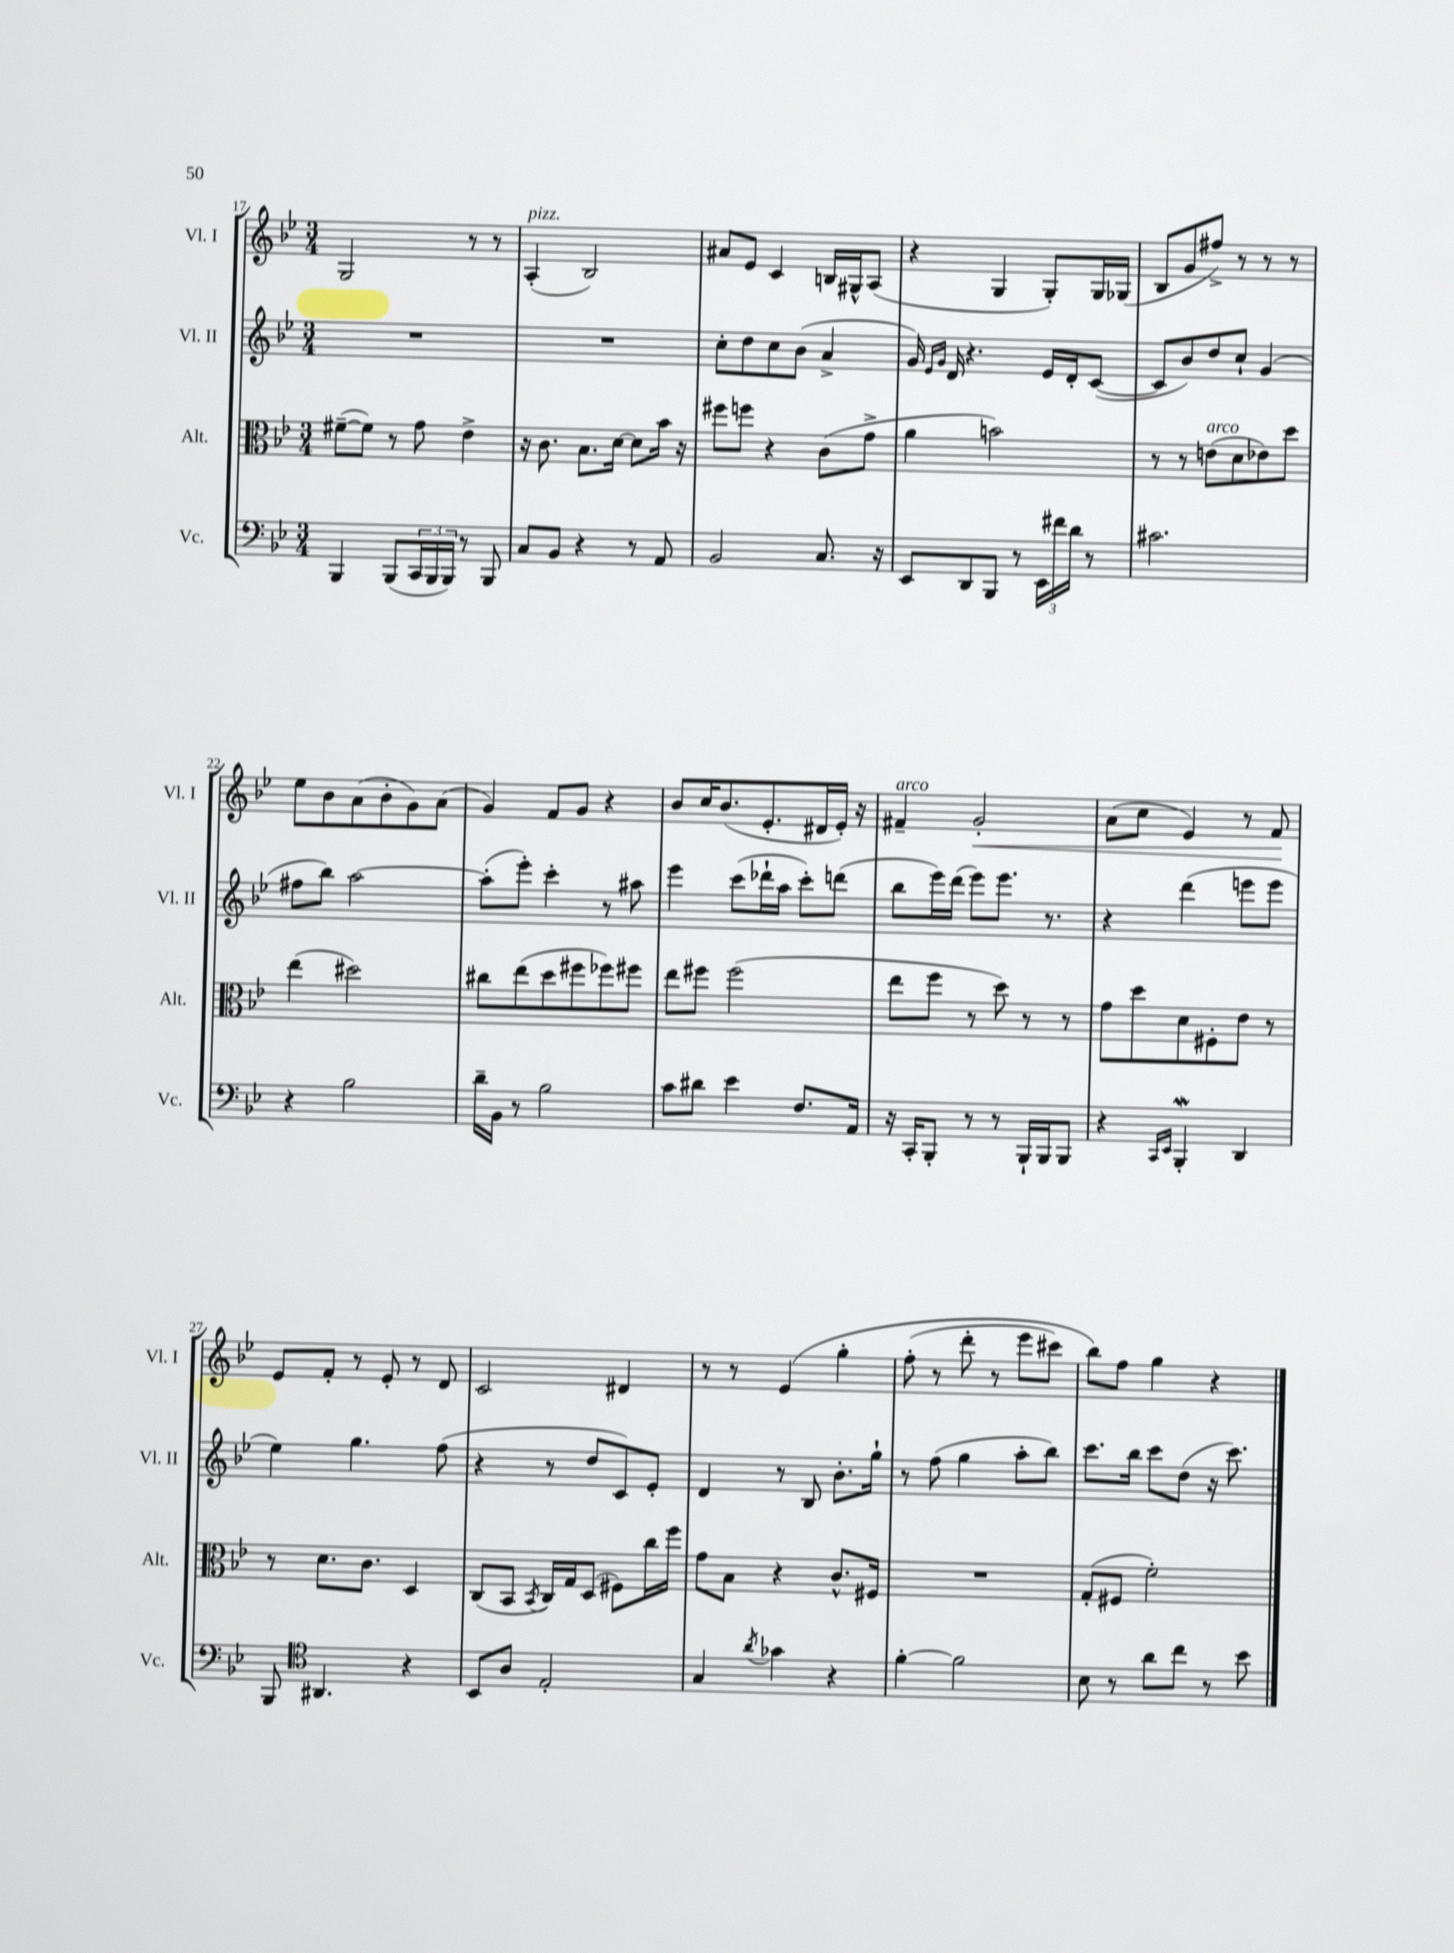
<<
\new StaffGroup <<
\new Staff = "s0" \with { instrumentName = "Vl. I" shortInstrumentName = "Vl. I" } {
    \clef treble \key bes \major \numericTimeSignature \time 3/4
    g2 r8 r8 |
    a4-.^\markup { \italic "pizz." }( bes2) |
    ais'8 ees'8 c'4 b16 gis16-^ a8( |
    r4 g4 g8-.) g16 ges16( |
    bes8 g'8 fis''8->) r8 r8 r8 |
    ees''8 bes'8 a'8( bes'8-. g'8) a'8( |
    g'4) f'8 g'8 r4 |
    bes'8 c''16 bes'8.( ees'8.-. dis'16 ees'16-.) r16 |
    fis'4--^\markup { \italic "arco" } g'2-.\< |
    a'8( c''8 ees'4) r8 f'8\! |
    ees'8 f'8-. r8 ees'8-. r8 d'8 |
    c'2 dis'4 |
    r8 r8 ees'4\( g''4-. |
    f''8-.( r8 d'''8-. r8 ees'''8 cis'''8) |
    bes''8\) f''8 g''4 r4 \bar "|." |
}
\new Staff = "s1" \with { instrumentName = "Vl. II" shortInstrumentName = "Vl. II" } {
    \clef treble \key bes \major \numericTimeSignature \time 3/4
    R2. |
    R2. |
    c''8-. d''8 c''8 bes'8( a'4-> |
    g'16) \grace { ees'16 g'16 } d'16 r4. ees'16 d'16-. c'8~( |
    c'8 bes'8) d''8 c''8-! g'4( |
    fis''8 bes''8) a''2~ |
    a''8-.( ees'''8-.) c'''4-. r8 ais''8 |
    ees'''4 c'''8( des'''16-! a''16 c'''8-.) d'''8( |
    bes''8 ees'''16) d'''16( ees'''8) ees'''8. r8. |
    r4 d'''4( e'''8 e'''8 |
    ees''4) g''4. f''8( |
    r4 r8 d''8 c'8) ees'8-. |
    d'4 r8 bes8 bes'8.-. g''16-! |
    r8 f''8( g''4 a''8-. bes''8) |
    c'''8. bes''16 c'''8 d''8( r16 c'''8.) \bar "|." |
}
\new Staff = "s2" \with { instrumentName = "Alt." shortInstrumentName = "Alt." } {
    \clef alto \key bes \major \numericTimeSignature \time 3/4
    fis'8~--( fis'8) r8 g'8 ees'4-> |
    r16 c'8. bes8. d'16~ d'8 bes'16 r16 |
    fis''8 f''8 r4 c'8( g'8-> |
    a'4 b'2) |
    r8 r8 e'8^\markup { \italic "arco" }( d'8 ees'8) d''8 |
    ees''4( dis''2) |
    cis''8 ees''8( d''8 fis''8 fes''8) fis''8 |
    ees''8 fis''8 fis''2( |
    ees''8 f''8 r8 d''8) r8 r8 |
    g'8 d''8 d'8 fis8-. ees'8 r8 |
    r8 d'8. c'8. d4 |
    c8( bes,8 \acciaccatura { bes,8 } c16) g16 d8( fis8) c''16 f''16 |
    g'8 bes8 r4 c'8.-^ fis16 |
    R2. |
    g8-.( fis8 f'2-.) \bar "|." |
}
\new Staff = "s3" \with { instrumentName = "Vc." shortInstrumentName = "Vc." } {
    \clef bass \key bes \major \numericTimeSignature \time 3/4
    bes,,4 bes,,8( \tuplet 3/2 { c,16 bes,,16 bes,,16) } r8 bes,,8 |
    c8 bes,8 r4 r8 a,8 |
    bes,2 c8. r16 |
    ees,8 d,8 bes,,8 r8 \tuplet 3/2 { ees,16 fis'16 d'16 } r8 |
    cis'2. |
    r4 bes2 |
    d'16-- bes,16 r8 bes2 |
    c'8 dis'8 ees'4 f8. a,16 |
    r16 c,16-. bes,,8-. r8 r8 bes,,16-! bes,,16 bes,,8 |
    r4 \grace { c,16 ees,16 } bes,,4-.\mordent d,4 |
    bes,,8 \clef tenor ais,4. r4 |
    bes,8 a8 ees2-. |
    g4 \acciaccatura { a'8 } ges'4 r4 |
    f'4~-. f'2 |
    bes8 r8 a'8 c''8 r8 bes'8 \bar "|." |
}
>>
>>
\layout { \context { \Score currentBarNumber = #17 } }
